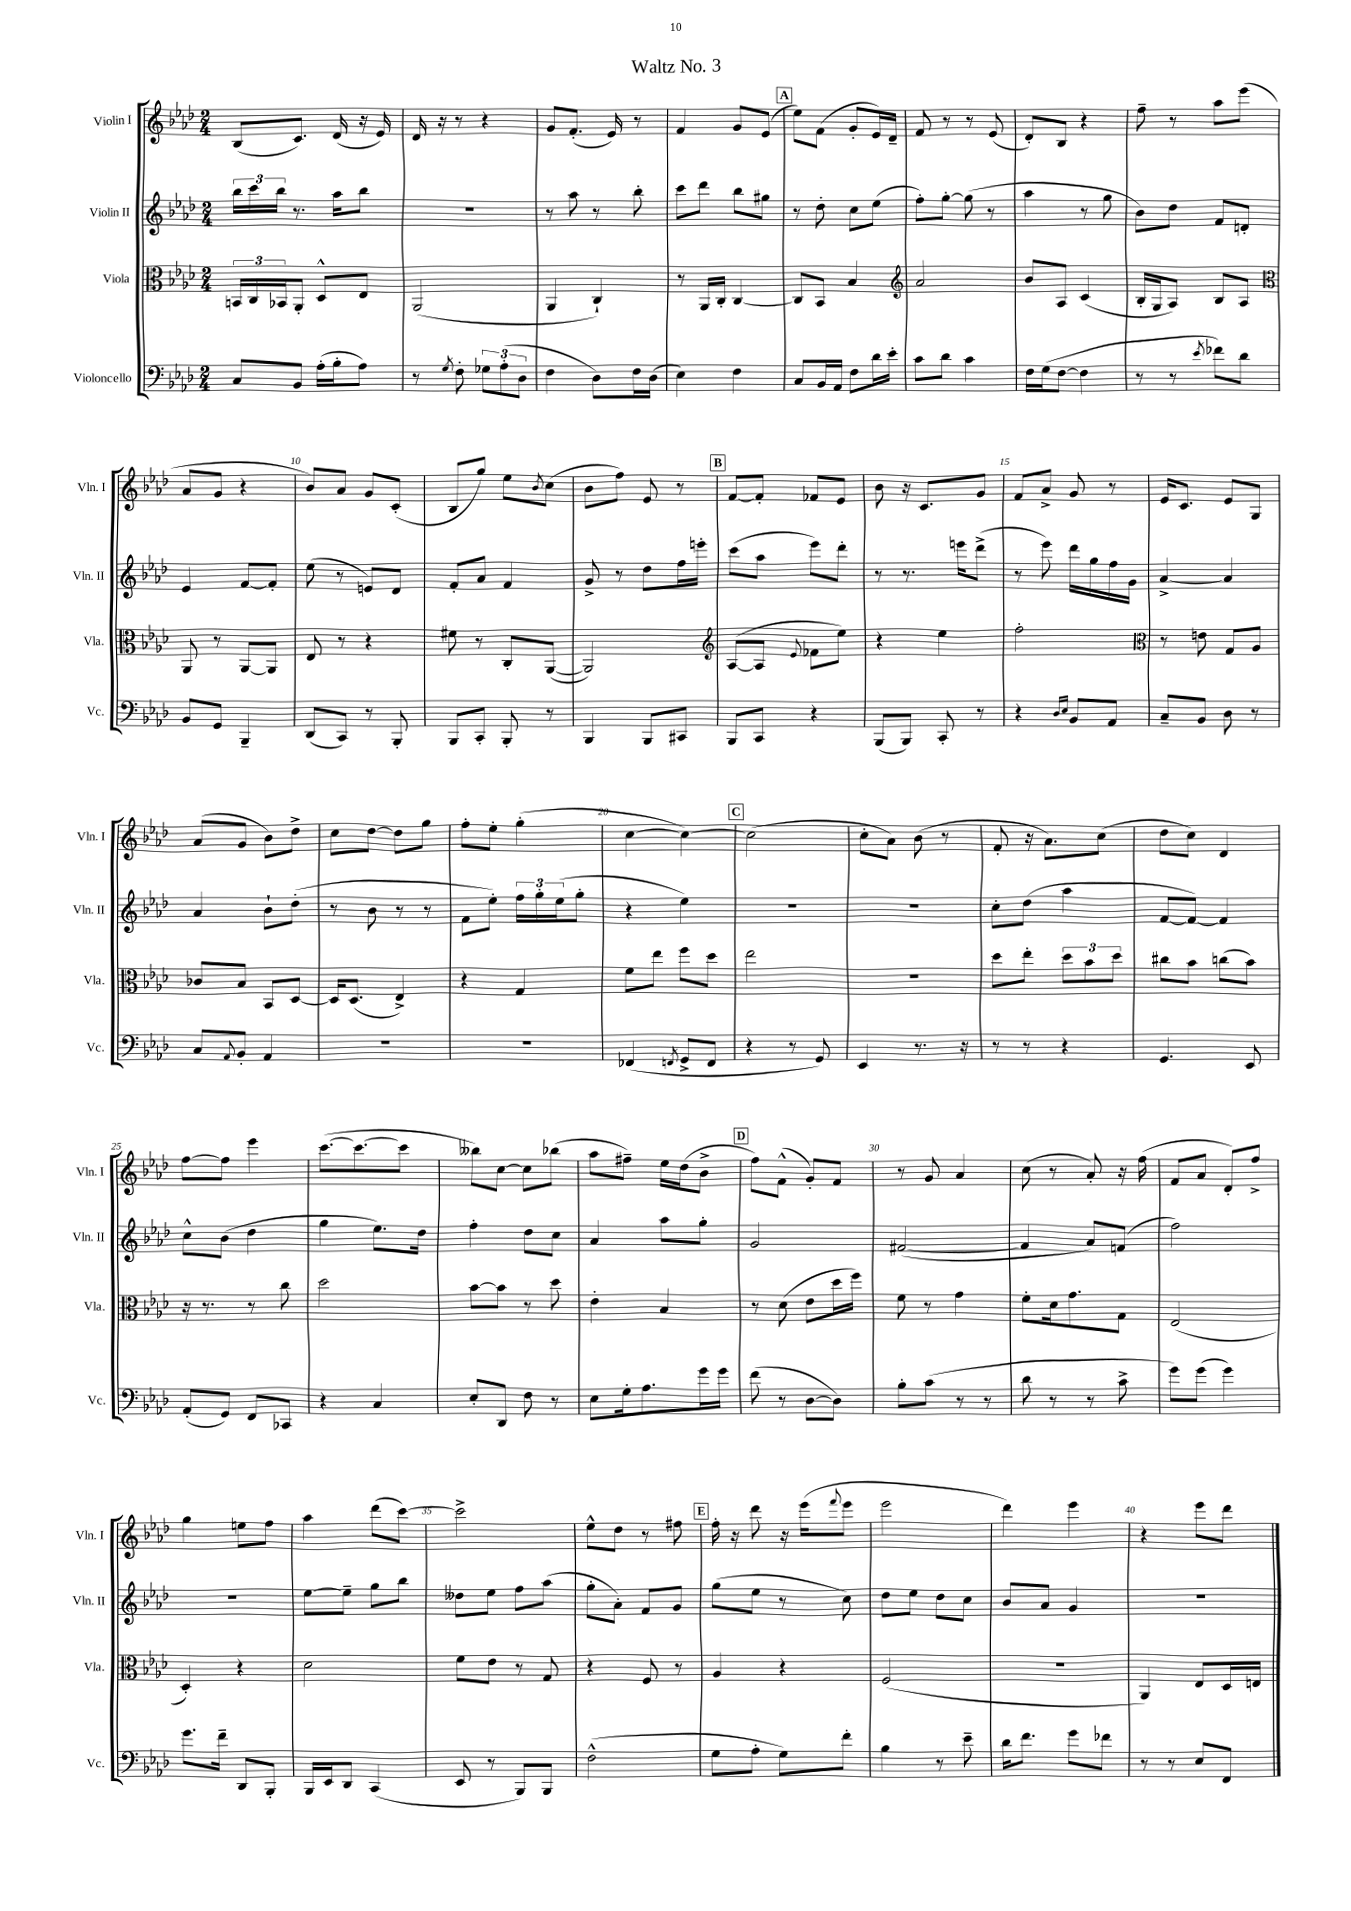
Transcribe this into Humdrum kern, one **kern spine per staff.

**kern	**kern	**kern	**kern
*part4	*part3	*part2	*part1
*staff4	*staff3	*staff2	*staff1
*I"Violoncello	*I"Viola	*I"Violin II	*I"Violin I
*I'Vc.	*I'Vla.	*I'Vln. II	*I'Vln. I
*clefF4	*clefC3	*clefG2	*clefG2
*k[b-e-a-d-]	*k[b-e-a-d-]	*k[b-e-a-d-]	*k[b-e-a-d-]
*M2/4	*M2/4	*M2/4	*M2/4
=1	=1	=1	=1
8C/L	24BBn/LL	24bb-\LL	(8B-/L
.	24C/	24ccc\	.
.	24BB-X/J	24bb-\JJ	.
8BB-/J	8AA-'/J	8.r	8.c/J)
(16A-'\LL	8D-^^/L	.	.
16B-'\J	.	16aa-\KL	(16d-/
8A-\J)	8E-/J	8bb-\J	16r
.	.	.	16e-/)
=2	=2	=2	=2
8r	(2AA-/	2r	16d-/
.	.	.	16r
8qG/	.	.	.
8F'\	.	.	8r
12G-X\L	.	.	4r
(12A-'\	.	.	.
12D-\J	.	.	.
=3	=3	=3	=3
4F\	4AA-/	8r	8g/L
.	.	8aa-\	(8.f'/J
8D-\L)	4C`/)	8r	.
.	.	.	16e-/)
16F\L	.	8bb-'\	8r
(16D-\JJ	.	.	.
=4	=4	=4	=4
4E-\)	8r	8ccc\L	4f/
.	16AA-/LL	8ddd-\J	.
.	16C'/JJ	.	.
4F\	[4C/	8bb-\L	8g/L
.	.	8gg#X\J	(8e-/J
!!LO:REH:place=s1:t=A
=5	=5	=5	=5
8C/L	8C/L]	8r	8ee-\L)
16BB-/L	8BB-/J	8dd-'\	(8f\J
16AA-/JJ	.	.	.
8F\L	4B-/	8cc\L	8g'/L
16d-\L	.	(8ee-\J	16e-/L)
16e-'\JJ	.	.	16d-~/JJ
=6	=6	=6	=6
*	*clefG2	*	*
8c\L	2a-/	8ff'\L)	8f/
8d-\J	.	[8gg'\J	8r
4c\	.	(8gg\]	8r
.	.	8r	(8e-/
=7	=7	=7	=7
16F\LL	8b-/L	4aa-\	8d-'/L)
(16G\J	.	.	.
[8F\J	8A-/J	.	8B-/J
4F\]	(4c/	8r	4r
.	.	8gg\	.
=8	=8	=8	=8
8r	16B-'/LL	8b-\L)	8ff~\
.	16G/J	.	.
8r	8A-/J)	8dd-\J	8r
8qe-/	.	.	.
8f-X\L)	8B-/L	8f/L	8aa-\L
8d-\J	8A-/J	8dn'/J	(8eee-\J
!!LO:LB:g=z
=9	=9	=9	=9
*	*clefC3	*	*
8BB-/L	8AA-/	4e-/	8a-/L
8GG/J	8r	.	8g/J
4BBB-~/	[8AA-/L	[8f/L	4r
.	8AA-/J]	8f'/J]	.
=10	=10	=10	=10
(8DD-/L	8E-/	(8ee-\	8b-/L)
8CC/J)	8r	8r	8a-/J
8r	4r	8en/L)	8g/L
8BBB-'/	.	8d-/J	(8c'/J
=11	=11	=11	=11
8BBB-/L	8f#X\	8f'/L	8B-/L
8CC'/J	8r	8a-/J	8gg/J)
8BBB-'/	8C'/L	4f/	8ee-\L
.	.	.	8qb-/
8r	([8AA-/J	.	(8cc\J
=12	=12	=12	=12
4BBB-/	2AA-/])	8g^/	8b-\L
.	.	8r	8ff\J)
8BBB-/L	.	8dd-\L	8e-/
8CC#X/J	.	16ff\L	8r
.	.	16eeen'\JJ	.
!!LO:REH:place=s1:t=B
=13	=13	=13	=13
*	*clefG2	*	*
8BBB-/L	([8A-/L	(8ccc\L	[8f/L
8CC/J	8A-/J]	8aa-\J	8f'/J]
.	8qqe-/	.	.
4r	8f-X\L	8eee-\L)	8f-X/L
.	8ee-\J)	8ddd-'\J	8e-/J
=14	=14	=14	=14
(8BBB-/L	4r	8r	8b-\
8BBB-/J)	.	8.r	16r
.	.	.	8.c/L
8CC'/	4ee-\	.	.
.	.	16eeen\KL	.
8r	.	(8ddd-^\J	8g/J
=15	=15	=15	=15
4r	2ff'\	8r	8f/L
.	.	8eee-\)	8a-^/J
16qqD-/LL	.	.	.
16qqE-/JJ	.	.	.
8BB-/L	.	16ddd-\LL	8g/
.	.	16gg\	.
8AA-/J	.	16ff\	8r
.	.	16g\JJ	.
=16	=16	=16	=16
*	*clefC3	*	*
8C~/L	8r	[4a-^/	16e-/KL
.	.	.	8.c/J
8BB-/J	8en\	.	.
8D-\	8G/L	4a-/]	8e-/L
8r	8A-/J	.	8G/J
!!LO:LB:g=z
=17	=17	=17	=17
8C/L	8c-X/L	4a-/	(8a-/L
8qqAA-/	.	.	.
8BB-'/J	8B-/J	.	8g/J
4AA-/	8BB-/L	8b-`\L	8b-\L)
.	[8D-/J	(8dd-'\J	8dd-^\J
=18	=18	=18	=18
2r	16D-/KL]	8r	8cc\L
.	(8.D-/J	.	.
.	.	8b-\	[8dd-\J
.	4E-^/)	8r	8dd-\L]
.	.	8r	8gg\J
=19	=19	=19	=19
2r	4r	8f\L	8ff'\L
.	.	8ee-'\J)	8ee-'\J
.	4G/	24ff\LL	(4gg'\
.	.	24gg'\	.
.	.	(24ee-\J	.
.	.	8gg'\J	.
=20	=20	=20	=20
(4FF-X/	8f\L	4r	[4cc\
.	8ee-\J	.	.
8qFFn/	.	.	.
8GG^/L	8ff\L	4ee-\)	4cc\_)
8FF/J	8dd-\J	.	.
!!LO:REH:place=s1:t=C
=21	=21	=21	=21
4r	2ee-\	2r	(2cc\]
8r	.	.	.
8GG/)	.	.	.
=22	=22	=22	=22
4EE-/	2r	2r	8cc'\L
.	.	.	8a-\J)
8.r	.	.	(8b-\
.	.	.	8r
16r	.	.	.
=23	=23	=23	=23
8r	8dd-\L	8cc'\L	8f'/
8r	8ee-'\J	(8dd-\J	16r
.	.	.	8.a-\L)
4r	12dd-\L	4aa-\	.
.	12b-\	.	.
.	.	.	(8cc\J
.	12dd-\J	.	.
=24	=24	=24	=24
4.GG/	8cc#X\L	[8f/L	8dd-\L
.	8b-\J	8f/J_)	8cc\J)
.	(8ccn\L	4f/]	4d-/
8EE-/	8b-\J)	.	.
!!LO:LB:g=z
=25	=25	=25	=25
(8AA-'/L	16r	8cc^^\L	[8ff\L
.	8.r	.	.
8GG/J)	.	(8b-\J	8ff\J]
8FF/L	8r	4dd-\	4eee-\
8CC-X/J	8cc\	.	.
=26	=26	=26	=26
4r	2dd-\	4gg\	([8.ccc\L
.	.	.	8.ccc\_
4C/	.	8.ee-\L)	.
.	.	.	8ccc\J]
.	.	16dd-\Jk	.
=27	=27	=27	=27
8E-'/L	[8b-\L	4ff'\	8bb--X\L)
8DD-/J	8b-\J]	.	[8cc\J
8F\	8r	8dd-\L	8cc\L]
8r	8dd-\	8cc\J	(8bb-X\J
=28	=28	=28	=28
8E-\L	4e-'\	4a-/	8aa-\L
16G'\k	.	.	8ff#X~\J)
8.A-\	.	.	.
.	4B-/	8aa-\L	16ee-\LL
.	.	.	(16dd-\J
16g\L	.	8gg'\J	8b-^\J
16g\JJ	.	.	.
!!LO:REH:place=s1:t=D
=29	=29	=29	=29
(8f\	8r	2g/	8ff\L)
8r	(8d-\	.	(8f^^\J
[8D-\L	8e-\L	.	8g'/L)
8D-\J])	16dd-\L	.	8f/J
.	16ff\JJ)	.	.
=30	=30	=30	=30
8B-'\L	8f\	([2f#X/	8r
(8c\J	8r	.	8g/
8r	4g\	.	4a-/
8r	.	.	.
=31	=31	=31	=31
8d-\	8f'\L	4f#/]	(8cc\
8r	16d-\k	.	8r
.	8.g\	.	.
8r	.	8a-/L)	8a-'/)
8c^\	8G\J	(8fn/J	16r
.	.	.	(16ff\
=32	=32	=32	=32
8g\L)	(2E-/	2ff\)	8f/L
(8g\J	.	.	8a-/J
4g\)	.	.	8d-'/L)
.	.	.	8ff^/J
!!LO:LB:g=z
=33	=33	=33	=33
8.g\L	4D-'/)	2r	4gg\
16f~\Jk	.	.	.
8DD-/L	4r	.	8een\L
8BBB-'/J	.	.	8ff\J
=34	=34	=34	=34
16BBB-/LL	2d-\	[8ee-\L	4aa-\
16EE-/J	.	.	.
8DD-/J	.	8ee-~\J]	.
(4CC/	.	8gg\L	(8ddd-\L
.	.	8bb-\J	[8ccc\J)
=35	=35	=35	=35
8EE-/	8f\L	8dd--X\L	2ccc^\]
8r	8e-\J	8ee-\J	.
8BBB-/L)	8r	8ff\L	.
8BBB-/J	8G/	(8aa-\J	.
=36	=36	=36	=36
(2F^^\	4r	8gg'\L	8ee-^^\L
.	.	8a-'\J)	8dd-\J
.	8F/	8f/L	8r
.	8r	8g/J	8ff#X\
!!LO:REH:place=s1:t=E
=37	=37	=37	=37
8G\L	4A-/	(8gg\L	16ff'\
.	.	.	16r
8A-'\J	.	8ee-\J	8ddd-\
8G\L)	4r	8r	16r
.	.	.	(16eee-\KL
.	.	.	8qqfff/
8f'\J	.	8cc\)	8eee-\J
=38	=38	=38	=38
4B-\	(2F/	8dd-\L	2eee-\
.	.	8ee-\J	.
8r	.	8dd-\L	.
8e-~\	.	8cc\J	.
=39	=39	=39	=39
16d-\KL	2r	8b-/L	4ddd-\)
8.f\J	.	.	.
.	.	8a-/J	.
8g\L	.	4g/	4eee-\
8f-X\J	.	.	.
=40	=40	=40	=40
8r	4AA-/)	2r	4r
8r	.	.	.
8E-/L	8E-/L	.	8eee-\L
8FF/J	16D-/L	.	8ddd-\J
.	16En/JJ	.	.
==	==	==	==
*-	*-	*-	*-
